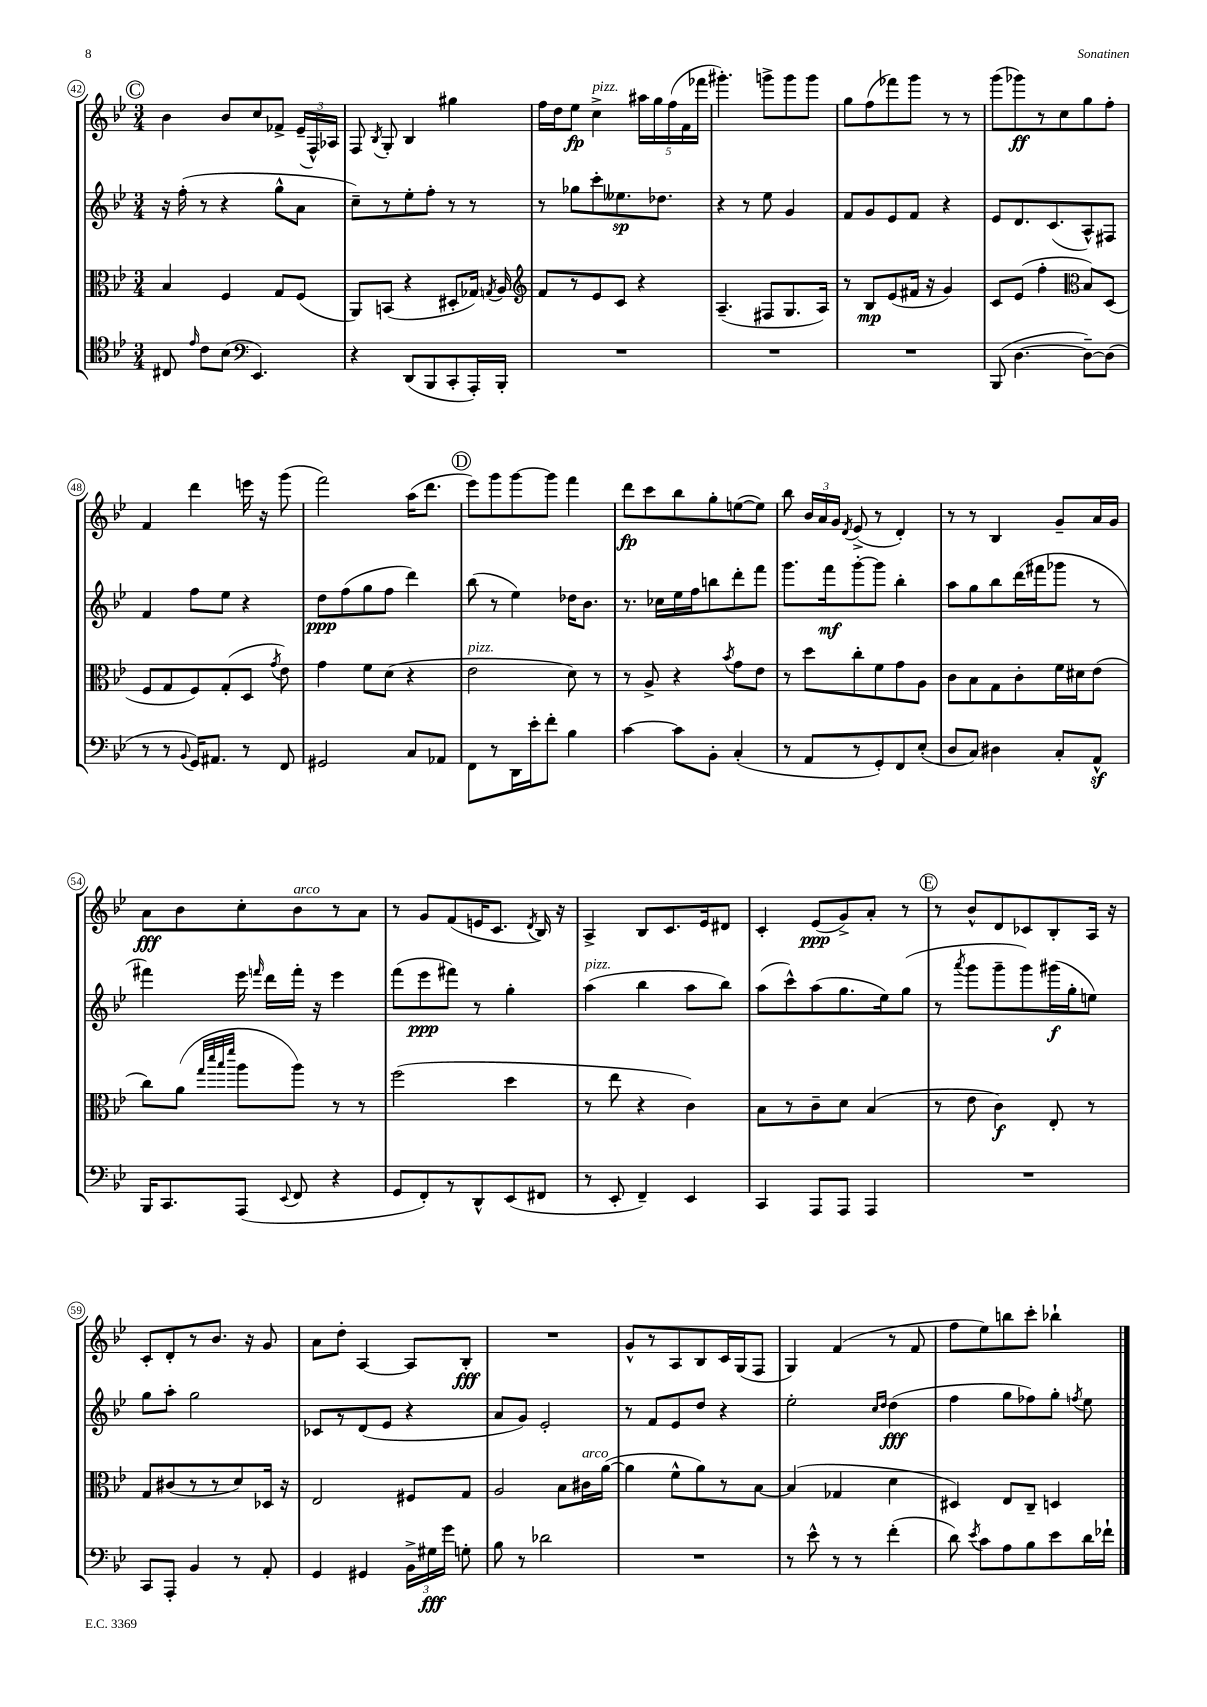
<<
\new StaffGroup <<
\new Staff = "s0" {
    \clef treble \key bes \major \numericTimeSignature \time 3/4
    \autoBeamOff \mark \markup { \circle "C" } bes'4 bes'8[ c''8 fes'8]-> \tuplet 3/2 { ees'16[--( f16-^) aes16] } |
    f8 \acciaccatura { bes8 } g8-. bes4 gis''4 |
    f''16[ d''16 ees''8]\fp c''4->^\markup { \italic "pizz." } \tuplet 5/4 { ais''16[ g''16 f''16( f'16 fes'''16] } |
    gis'''4.-.) g'''8[-> g'''8 g'''8] |
    g''8[ f''8( fes'''8) g'''8] r8 r8 |
    g'''8[( ges'''8\ff) r8 c''8 g''8 f''8]-. |
    f'4 d'''4 e'''16 r16 g'''8( |
    f'''2) a''16[( d'''8.] |
    \mark \markup { \circle "D" } ees'''8[) g'''8 g'''8~ g'''8] f'''4 |
    d'''8[\fp c'''8 bes''8 g''8-. e''8~( e''8]) |
    bes''8 \tuplet 3/2 { bes'16[ a'16 g'16] } \acciaccatura { d'8 } ees'8->( r8 d'4-.) |
    r8 r8 bes4 g'8[-- a'16 g'16] |
    a'8[\fff bes'8 c''8-. bes'8^\markup { \italic "arco" } r8 a'8] |
    r8 g'8[ f'8( e'16 c'8.] \acciaccatura { d'8 } bes16) r16 |
    a4-> bes8[ c'8. ees'16 dis'8] |
    c'4-. ees'8[\ppp( g'8->) a'8]-. r8 |
    \mark \markup { \circle "E" } r8 bes'8[-^ d'8 ces'8 bes8-. a16] r16 |
    c'8[-. d'8-. r8 bes'8.] r16 g'8 |
    a'8[ d''8]-. a4~ a8[ bes8]-.\fff |
    R2. |
    g'8[-^ r8 a8 bes8 c'16 g16( f8] |
    g4) f'4( r8 f'8 |
    f''8[ ees''8) b''8 c'''8]-. bes''4-! \bar "|." |
}
\new Staff = "s1" {
    \clef treble \key bes \major \numericTimeSignature \time 3/4
    \autoBeamOff \mark \markup { \circle "C" } r16 f''16-.( r8 r4 g''8[-^ a'8] |
    c''8[--) r8 ees''8-. f''8]-. r8 r8 |
    r8 ges''8[ c'''8-. eeses''8.\sp des''8.] |
    r4 r8 ees''8 g'4 |
    f'8[ g'8 ees'8 f'8] r4 |
    ees'8[ d'8. c'8.( a8-^) fis8] |
    f'4 f''8[ ees''8] r4 |
    d''8[\ppp f''8( g''8 f''8] d'''4) |
    \mark \markup { \circle "D" } bes''8( r8 ees''4) des''16[ bes'8.] |
    r8. ces''16[ ees''16 f''16 b''8 d'''8-. f'''8] |
    g'''8.[ f'''16\mf g'''8~-. g'''8] bes''4-. |
    a''8[ g''8 bes''8 d'''16( fis'''16 ges'''8] r8 |
    fis'''4) ees'''16 \grace { f'''16 } d'''16[ f'''16]-. r16 ees'''4 |
    f'''8[( ees'''8\ppp fis'''8]) r8 g''4-. |
    a''4^\markup { \italic "pizz." }( bes''4 a''8[ bes''8]) |
    a''8[( c'''8-^) a''8( g''8. ees''16) g''8]( |
    \mark \markup { \circle "E" } r8 \acciaccatura { a'''8 } g'''8[ g'''8-- g'''8) gis'''16\f( g''16-. e''8]) |
    g''8[ a''8]-. g''2 |
    ces'8[ r8 d'8( ees'8] r4 |
    a'8[ g'8]) ees'2-. |
    r8 f'8[ ees'8 d''8] r4 |
    ees''2-. \grace { c''16[ d''16] } d''4\fff( |
    f''4 g''8[ fes''8) g''8]-. \acciaccatura { f''8 } ees''8 \bar "|." |
}
\new Staff = "s2" {
    \clef alto \key bes \major \numericTimeSignature \time 3/4
    \autoBeamOff \mark \markup { \circle "C" } bes4 f4 g8[ f8]( |
    a,8[) b,8]( r4 dis8[-. ges16]) \acciaccatura { g8 } a16 |
    \clef treble f'8[ r8 ees'8 c'8] r4 |
    a4.--( fis8[ g8. a16]) |
    r8 bes8[\mp ees'8( fis'16] r16 g'4) |
    c'8[ ees'8]( f''4-. \clef alto bes8[) d8]( |
    f8[ g8 f8) g8-.( d8] \acciaccatura { g'8 } ees'8) |
    g'4 f'8[ d'8]( r4 |
    \mark \markup { \circle "D" } ees'2^\markup { \italic "pizz." } d'8) r8 |
    r8 a8-> r4 \acciaccatura { bes'8 } g'8[ ees'8] |
    r8 d''8[ c''8-. f'8 g'8 a8] |
    c'8[ bes8 g8 c'8-. f'16 dis'16 ees'8]( |
    c''8[) a'8]( \grace { g''32[ d'''32 bes''32 f'''32] } a''8[ a''8]) r8 r8 |
    f''2( d''4 |
    r8 ees''8 r4 c'4) |
    bes8[ r8 c'8-- d'8] bes4( |
    \mark \markup { \circle "E" } r8 ees'8 c'4\f) ees8-. r8 |
    g8[ cis'8( r8 r8 d'8) des16] r16 |
    ees2 fis8[ g8] |
    a2 bes8[ cis'16^\markup { \italic "arco" } a'16]~( |
    a'4 f'8[-^ a'8) r8 bes8]~ |
    bes4( ges4 d'4 |
    dis4) ees8[ c8]-- d4 \bar "|." |
}
\new Staff = "s3" {
    \clef tenor \key bes \major \numericTimeSignature \time 3/4
    \autoBeamOff \mark \markup { \circle "C" } cis8 \grace { ees'16 } c'8[ bes8]( \clef bass ees,4.) |
    r4 d,8[( bes,,8 c,8-. a,,16-.) bes,,16]-. |
    R2. |
    R2. |
    R2. |
    bes,,8( d4.~ d8[~--) d8]( |
    r8 r8 \appoggiatura { bes,8 } g,16[) ais,8.] r8 f,8 |
    gis,2 c8[ aes,8] |
    \mark \markup { \circle "D" } f,8[ r8 d,16 ees'16-. f'8]-. bes4 |
    c'4~ c'8[ bes,8]-. c4-.( |
    r8 a,8[ r8 g,8-.) f,8 ees8]-.( |
    d8[ c8]) dis4 c8[-. a,8]-^\sf |
    bes,,16[ c,8. a,,8]( \appoggiatura { ees,8 } f,8 r4 |
    g,8[ f,8-.) r8 d,8-^ ees,8( fis,8] |
    r8 ees,8-. f,4--) ees,4 |
    c,4 a,,8[ a,,8] a,,4 |
    \mark \markup { \circle "E" } R2. |
    c,8[ a,,8]-. bes,4 r8 a,8-. |
    g,4 gis,4 \tuplet 3/2 { bes,16[-> gis16\fff g'16] } g8-. |
    bes8 r8 des'2 |
    R2. |
    r8 ees'8-^ r8 r8 f'4-.( |
    d'8) \acciaccatura { ees'8 } c'8[ a8 bes8 ees'8 d'16 fes'16]-! \bar "|." |
}
>>
>>
\layout { \context { \Score currentBarNumber = #42 \override BarNumber.stencil = #(make-stencil-circler 0.1 0.3 ly:text-interface::print) } }
